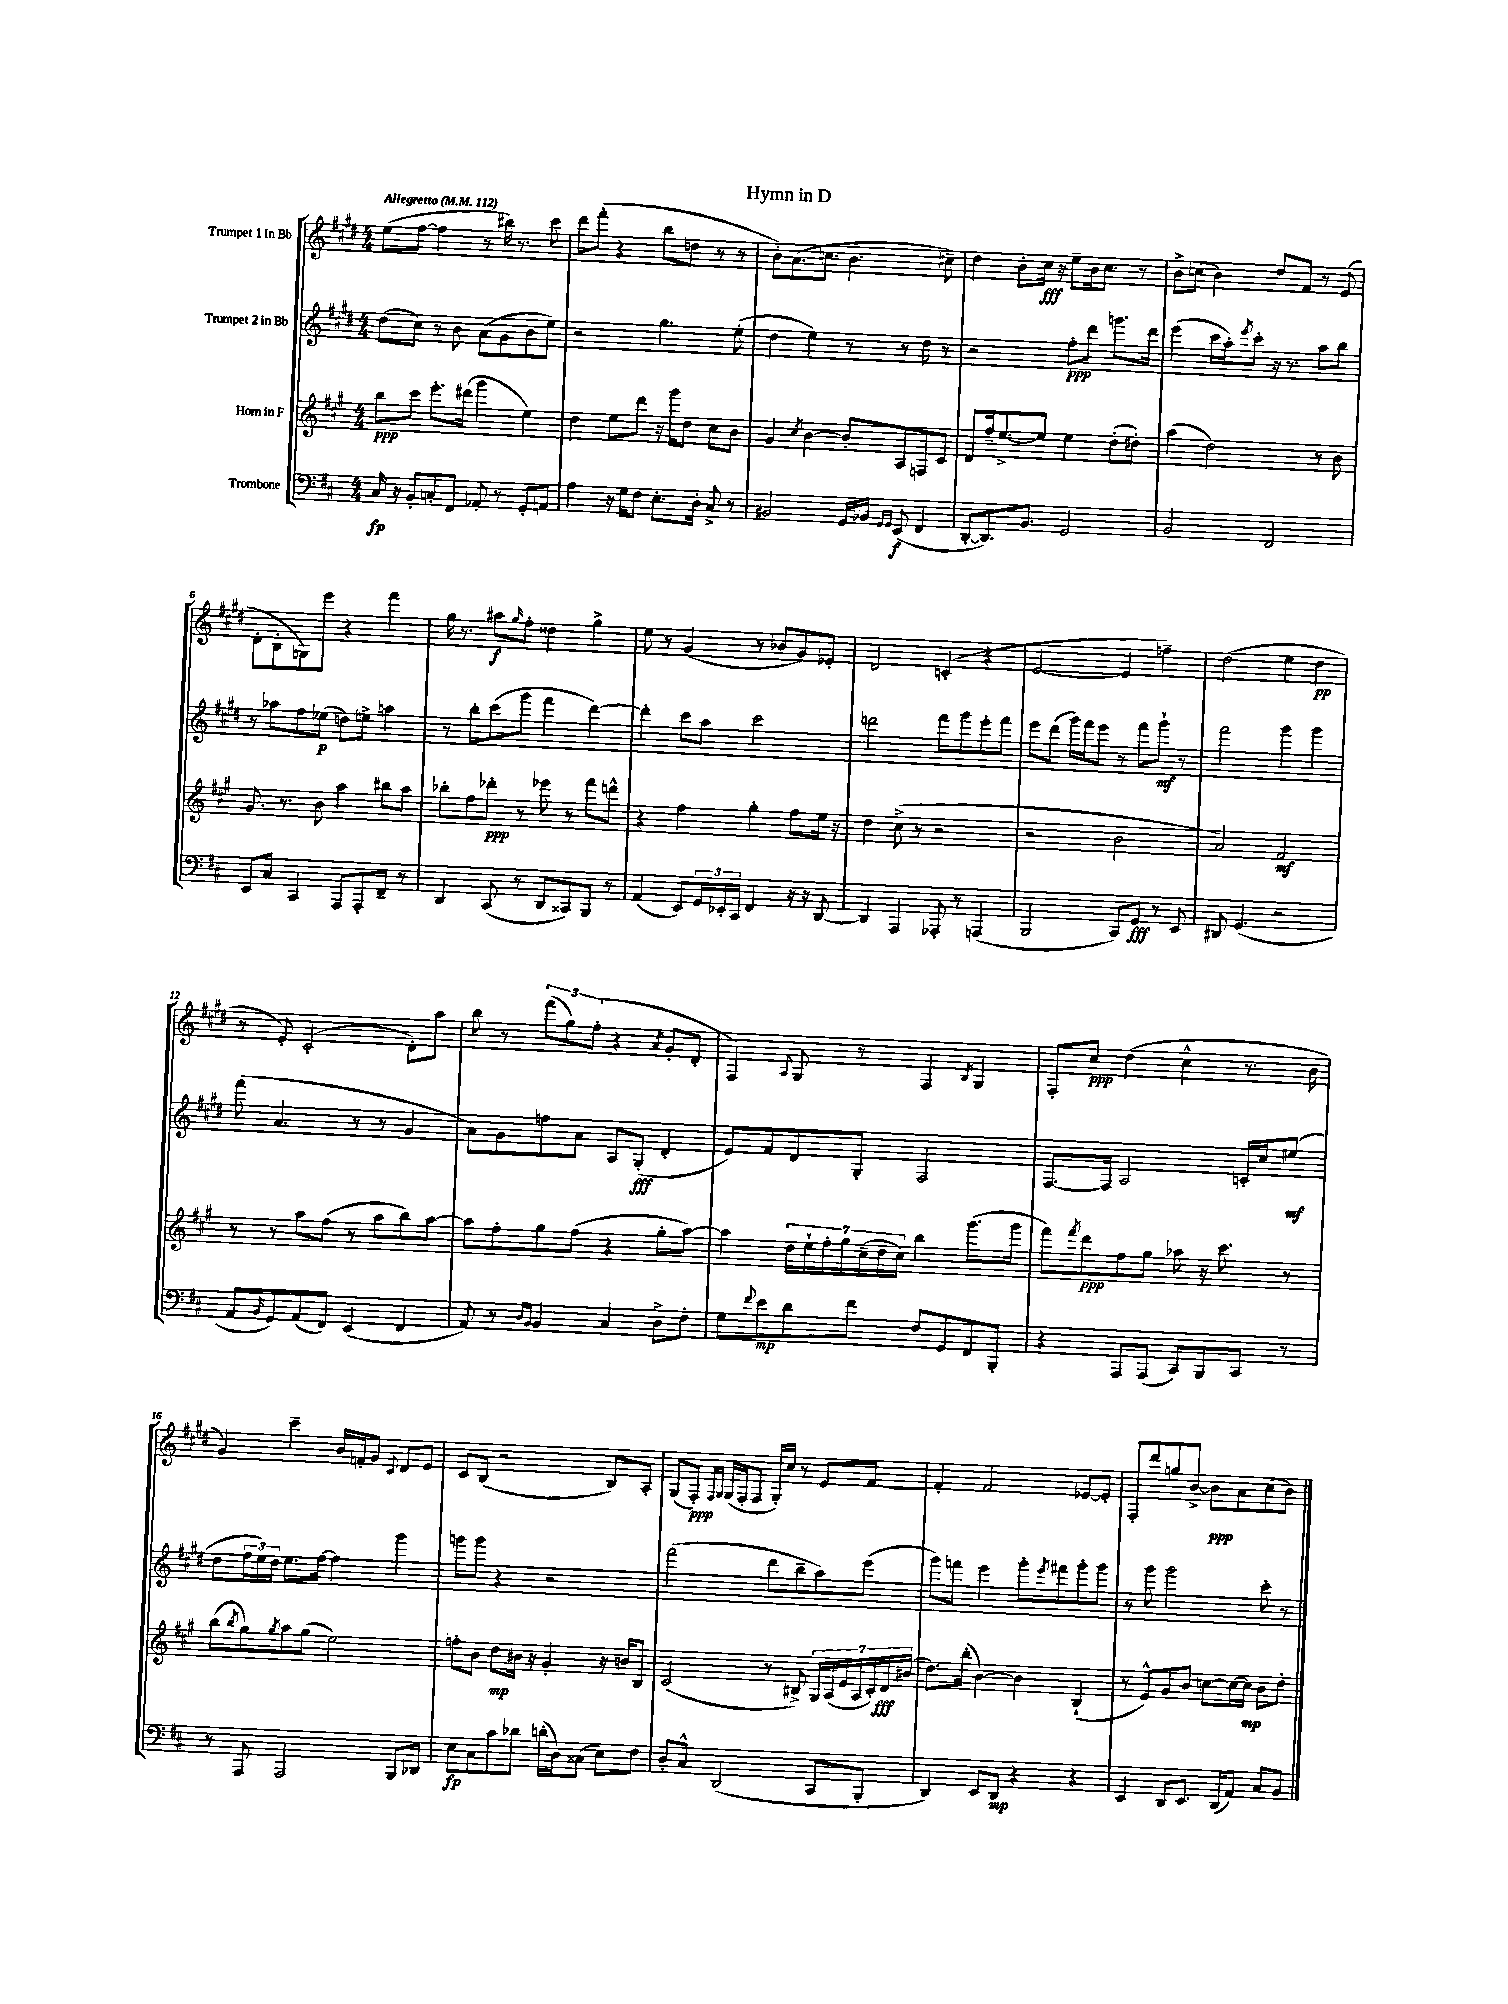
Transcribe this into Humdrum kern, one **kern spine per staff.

**kern	**kern	**kern	**kern
*staff4	*staff3	*staff2	*staff1
*clefF4	*clefG2	*clefG2	*clefG2
*k[f#c#]	*k[f#c#g#]	*k[f#c#g#d#]	*k[f#c#g#d#]
*M4/4	*M4/4	*M4/4	*M4/4
*MM112	*MM112	*MM112	*MM112
16C#/	8bb\L	(8dd#\L	(8ee\L
16r	.	.	.
8BB'/L	8ccc#\J	8cc#\J)	[8ff#\J
8C'/	8.eee'\L	8r	4ff#\]
8FF#/J	.	8b\	.
.	(16ddd#\Jk	.	.
8AA-'/	4ggg#\	(8a\L	8r
8r	.	8g#\	16bb#\)
.	.	.	8.r
8GG'/L	4ee\)	8b\	.
8AA/J	.	8ee\J)	8ccc#\
=	=	=	=
4A\	4dd\	2r	8ddd#\L
.	.	.	(8fff#'\J
16r	8ee\L	.	4r
16G\LK	.	.	.
8F#\J	8ddd\J	.	.
8.E'\L	16r	4.gg#\	8bb\L
.	16ggg#\LK	.	.
.	8dd\J	.	8dd\J
16D'\Jk	.	.	.
8C#^/	8cc#\L	.	8r
8r	8b\J	(8ee'\	8r
=	=	=	=
2BB#/	4g#/	4dd#\	8b'\L)
.	.	.	(8.a\
.	8qcc#/	.	.
.	[4b\	4ee\)	.
.	.	.	8.cc\J
16GG/LL	8b'/]L	8r	4.b\
16BB-/JJ	.	.	.
16qqGG/LL	.	.	.
16qqGG/JJ	.	.	.
(8EE/	8A/	8r	.
4FF#/	8F/	8dd#\	.
.	8c#/J	8r	8cc#~\)
=	=	=	=
[8DD'/L	8d/L	2r	4dd#\
8.DD/])	16ff#~/k	.	.
.	[8.ee^/	.	.
.	.	.	8b'\L
8.BB/J	.	.	.
.	8ee/]J	.	16cc#\Jk
.	.	.	16r
2GG/	4ee\	8ff#'\L	8ee~\L
.	.	8ddd#\J	16b\k
.	.	.	8.cc#\J
.	(8dd'\L	8.ggg\L	.
.	8dd#'\J)	.	8r
.	.	16ddd#\Jk	.
=	=	=	=
2BB/	(4aa\	(4eee\	8b^\L
.	.	.	(8cc\J
.	2dd\)	16ccc#\LL	4b\)
.	.	16aa'\J)	.
.	.	8qeee/	.
.	.	8ccc#'\J	.
2FF#/	.	16r	8dd#/L
.	.	8.r	.
.	.	.	8f#/J
.	8r	8aa\L	8r
.	8b\	8bb\J	(8e/
=	=	=	=
8EE/L	8.g#/	8r	8d#'\L
8C#/J	.	8aa-\L	8B'\
.	8.r	.	.
4CC#/	.	8ff#\	8G\)
.	8b\	(8ee-\J	8eee\J
8AAA/L	4aa\	8dd\L)	4r
8AAA'/	.	8ee^\J	.
8FF#~/J	8bb#\L	4aa\	4fff#\
8r	8aa\J	.	.
=	=	=	=
4DD/	8bb-'\L	8r	16gg#\
.	.	.	8.r
.	8ff#\	8bb'\L	.
(8CC#/	8ddd-'\J	(8ccc#\	8aa#\L
.	.	.	16qqgg#/
8r	8r	8ggg#\J	8ff#'\J
8DD/L	8eee-\	4fff#\	4dd##\
8CC##/)	8r	.	.
8BBB/J	8fff#\L	[4ddd#\)	4gg#^\
8r	8ddd^^\J	.	.
=	=	=	=
(4AA/	4r	4ddd#'\]	8ee\
.	.	.	8r
8EE/L)	4ff#\	8ccc#\L	(4g#/
24GG/L	.	8aa\J	.
24EE-'/	.	.	.
24CC#/JJ	.	.	.
4FF#/	4gg#'\	2ccc#\	8r
.	.	.	8b-/L
16r	8ff#\L	.	8g#/)
16r	.	.	.
[8DD/	16ee\Jk	.	8e-'/J
.	16r	.	.
=	=	=	=
4DD/]	4dd\	2ddd\	2d#/
4AAA/	(8cc#^\	.	.
.	8r	.	.
8AAA-'/	2r	8fff#\L	(4c'/
8r	.	8ggg#\	.
(4AAA/	.	8eee'\	4r
.	.	8fff#\J	.
=	=	=	=
2BBB/	2r	8eee\L	[2e/
.	.	(8ddd#\J	.
.	.	16ggg#\LL)	.
.	.	16fff#\J	.
.	.	8eee\J	.
8CC#/L)	2b\	8r	4e/]
8GG/J	.	8fff#\L	.
8r	.	8ggg#`\J	4ff~\)
8EE/	.	8r	.
=	=	=	=
8DD#/	2a/)	2fff#\	(2dd#\
(4.GG/	.	.	.
2r	2f#/	4ggg#\	4ee\
.	.	4ggg#\	4dd#\
=	=	=	=
8AA/L	8r	(8fff#\	8r
16qqBB/	.	.	.
8GG/)	8r	4.a/	8e'/)
(8AA/	8aa\L	.	(2c#'/
8FF#/J)	(8ff#\J	.	.
(4EE/	8r	8r	.
.	8aa\L	8r	.
4FF#/	8bb\)	4g#/	8d#'\L)
.	[8aa\J	.	8aa\J
=	=	=	=
8AA/)	8aa\]L	8a\L)	8bb\
8r	8ff#'\	8g#\	8r
16qqD/LL	.	.	.
16qqBB/JJ	.	.	.
4BB/	8gg#\	8ff\	(12fff#\L
.	.	.	12gg#\)
.	(8ff#\J	8a\J	.
.	.	.	(12ff#'\J
4C#/	4r	8A/L	4r
.	.	(8G#'/J	.
.	.	.	8qa/
8D^\L	8gg#'\L	4d#'/	8g#'/L
8F#'\J	[8aa\J)	.	8d#'/J
=	=	=	=
8G\L	4aa\]	8e/L)	4F#/)
8qqf#/	.	.	.
8e\	.	8f#/	.
.	.	.	8qqA/
8d\	28dd\LL	8d#/	8G#/
.	28ee`\	.	.
.	28ff#'\	.	.
.	28gg#\	.	.
8f#\J	.	8G#'/J	8r
.	(28cc#~\	.	.
.	28dd\	.	.
.	28cc#\JJ)	.	.
8F#/L	4bb\	2F#/	4F#/
8GG/	.	.	.
.	.	.	8qB/
8FF#/	(8.ggg#\L	.	4G#/
8BBB'/J	.	.	.
.	16ggg#\Jk	.	.
=	=	=	=
4r	8fff#\L)	[8.F#/L	8F#'/L
.	8qfff#/	.	.
.	8ddd\	.	8cc#/J
.	.	16F#/]Jk	.
8AAA/L	8ff#\	2A/	(4dd#\
(8AAA/J	8gg#\J	.	.
8CC#/L)	8aa-\	.	4cc#^^\
8BBB/	16r	.	.
.	8.ccc#\	.	.
8CC#/J	.	16c'/LL	8.r
.	.	16cc#/J	.
8r	8r	(8ee#/J	.
.	.	.	16b\
=	=	=	=
8r	(8bb\L	8dd#\L	4g#/)
.	8qbb/	.	.
8AAA/	8gg#\)	24ff#\L	.
.	.	24ee\)	.
.	.	24dd#\JJ	.
.	8qgg#/	.	.
2AAA/	8aa\	8.ee\L	4ccc#~\
.	(8gg#\J	.	.
.	.	[16ff#\Jk	.
.	2ee\)	4ff#\]	16b/LL
.	.	.	16f'/J
.	.	.	8g#/J
.	.	.	8qqc#/
8BBB/L	.	4ggg#\	8d#/L
8DD-/J	.	.	8e/J
=	=	=	=
8E\L	8ff'\L	8ggg\L	8c#/L
8C#\	8b\J	8ggg\J	(8B/J
8c#\	8dd\L	4r	2r
8d-\J	16b#\Jk	.	.
.	16r	.	.
(16d'\LL	4g#'/	2r	.
16D\J)	.	.	.
(8C##\J	.	.	.
8E\L)	16r	.	8B/L)
.	16b/LK	.	.
8F#\J	8B/J	.	8A'/J
=	=	=	=
8D'/L	(2c#/	(2fff#\	(8G#/L
8C#^^/J	.	.	8F#'/J)
.	.	.	16qqF#/LL
.	.	.	16qqG#/JJ
(2DD/	.	.	(16G#/LL
.	.	.	16F#'/J
.	.	.	8F#/J
.	8r	8ddd#\L	16G#'/LL)
.	.	.	16cc#/JJ
.	8B#^/)	8bb~\	8r
8CC#/L	28G#/LL	8aa\)	8e/L
.	(28A/	.	.
.	28e/	.	.
.	28A/	.	.
8BBB'/J	.	(8eee\J	[8f#/J
.	28c#'/)	.	.
.	28d/	.	.
.	(28b#/JJ	.	.
=	=	=	=
4DD/)	8.dd\L)	8ggg#\L)	4f#'/]
.	.	8fff\J	.
.	(16bb'\Jk	.	.
8EE/L	[4b\)	4eee\	2f#/
8DD/J	.	.	.
4r	4b\]	8ggg#'\L	.
.	.	8qeee/	.
.	.	8fff#\	.
4r	(4B`/	8ggg#'\	[8e-/L
.	.	8ggg#\J	8e-'/]J
=	=	=	=
4EE/	8r	8r	8F#'/L
.	8e^^/L)	8ggg#\	8ddd#/
8DD/L	8g#/	2ggg#\	8gg/
8.EE/J	8b/J	.	[8b^/J
.	[8cc\L	.	8b\]L
(16DD/LK	.	.	.
8AA/J)	16cc\_L	.	8a\
.	16cc\]JJ	.	.
8C#/L	8b\L	8ccc#'\	(8cc#\
8BB/J	8dd'\J	8r	8b\J)
==	==	==	==
*-	*-	*-	*-
